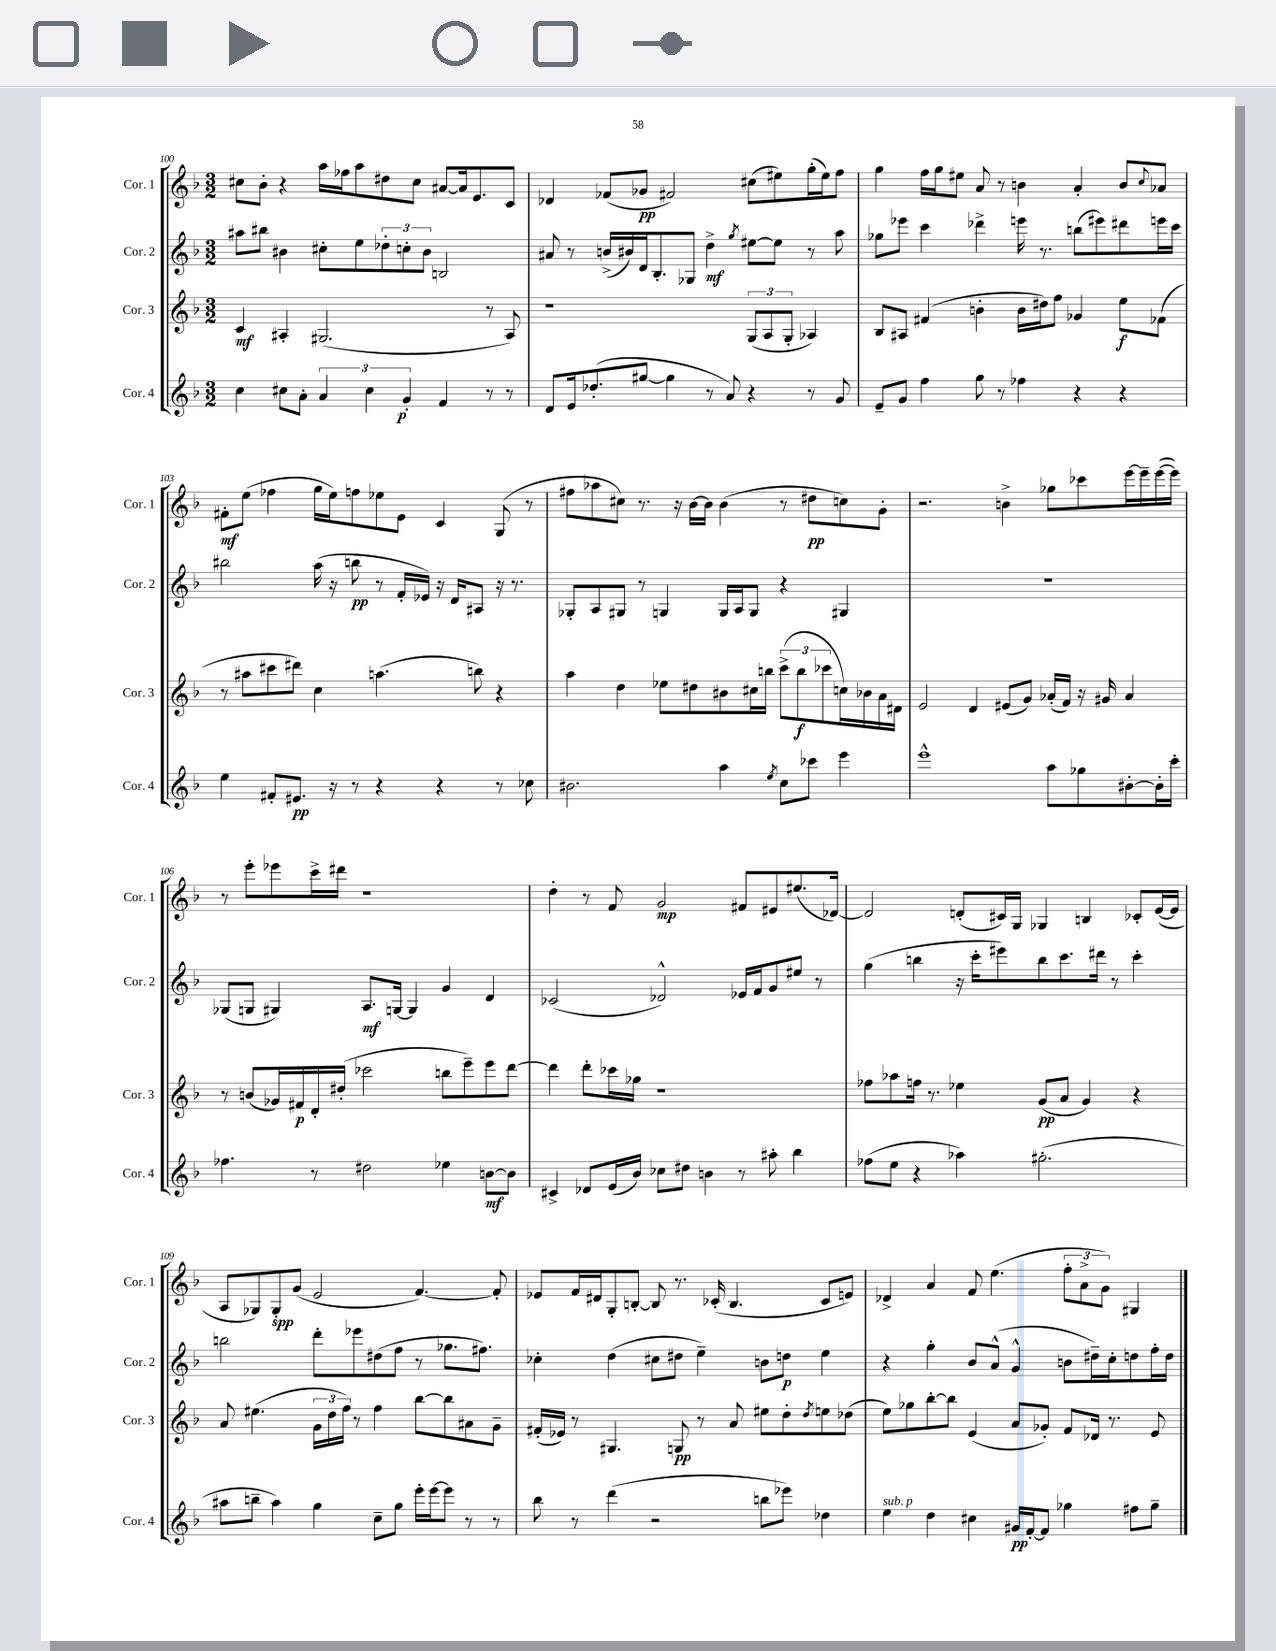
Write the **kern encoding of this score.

**kern	**dynam	**kern	**dynam	**kern	**dynam	**kern	**dynam
*part4	*part4	*part3	*part3	*part2	*part2	*part1	*part1
*staff4	*staff4	*staff3	*staff3	*staff2	*staff2	*staff1	*staff1
*I"Cor. 4	*	*I"Cor. 3	*	*I"Cor. 2	*	*I"Cor. 1	*
*I'Cor. 4	*	*I'Cor. 3	*	*I'Cor. 2	*	*I'Cor. 1	*
*clefG2	*	*clefG2	*	*clefG2	*	*clefG2	*
*k[b-]	*	*k[b-]	*	*k[b-]	*	*k[b-]	*
*M3/2	*	*M3/2	*	*M3/2	*	*M3/2	*
=100	=100	=100	=100	=100	=100	=100	=100
4cc\	.	4c/	mf	8aa#X\L	.	8cc#X\L	.
.	.	.	.	8bb#X\J	.	8b-'\J	.
8cc#X\L	.	4A#X'/	.	4b#X\	.	4r	.
8a'\J	.	.	.	.	.	.	.
6a/	.	(2.G#X/	.	8cc#X'\L	.	16aa\LL	.
.	.	.	.	.	.	16ff-X\J	.
.	.	.	.	8ee\	.	8aa\	.
6cc#\	.	.	.	.	.	.	.
.	.	.	.	12dd-X'\	.	8dd#X\	.
6g'/	p	.	.	12ccn'\	.	.	.
.	.	.	.	.	.	8cc#\J	.
.	.	.	.	12b#\J	.	.	.
4f/	.	.	.	2Bn/	.	[8a#X/L	.
.	.	.	.	.	.	16a#/k]	.
.	.	.	.	.	.	8.e/	.
8r	.	8r	.	.	.	.	.
8r	.	8A#/)	.	.	.	8c/J	.
=101	=101	=101	=101	=101	=101	=101	=101
8d/L	.	1r	.	8a#X/	.	4d-X/	.
16e/k	.	.	.	8r	.	.	.
(8.dd-X'/	.	.	.	.	.	.	.
.	.	.	.	(16bn^/LL	.	(8f-X/L	.
.	.	.	.	16b#X/)	.	.	.
[8gg#X/J	.	.	.	16d/J	.	8g-X/J	pp
.	.	.	.	8.B-'/	.	.	.
4gg#\]	.	.	.	.	.	2f#X/)	.
.	.	.	.	8G-X/J	.	.	.
8r	.	.	.	4dd^\	mf	.	.
8a/)	.	.	.	.	.	.	.
.	.	.	.	8qgg/	.	.	.
4r	.	(12G/L	.	[8ee#X\L	.	(8cc#X\L	.
.	.	12A/	.	.	.	.	.
.	.	.	.	8ee#\J]	.	8ee#X\)	.
.	.	12G'/J	.	.	.	.	.
8r	.	4A-X/)	.	8r	.	(16gg'\L	.
.	.	.	.	.	.	16ee#\J)	.
8g/	.	.	.	8aa\	.	8ff\J	.
=102	=102	=102	=102	=102	=102	=102	=102
8e~/L	.	8B-/L	.	8gg-X\L	.	4gg\	.
8g/J	.	8A#X/J	.	8eee-X\J	.	.	.
4ff\	.	(4f#X/	.	4ccc\	.	16ff\LL	.
.	.	.	.	.	.	16gg\J	.
.	.	.	.	.	.	8ee#X\J	.
8gg\	.	4bn'\	.	4ddd-X^\	.	8a/	.
8r	.	.	.	.	.	8r	.
4ff-X\	.	16b\LL	.	16eeen\	.	4bn\	.
.	.	16dd#X\J)	.	8.r	.	.	.
.	.	8ff\J	.	.	.	.	.
4r	.	4g-X/	.	(8bbn\L	.	4a'/	.
.	.	.	.	8eee#X\)	.	.	.
4r	.	8ee\L	f	8ddd#X\	.	8b/L	.
.	.	.	.	.	.	8qqcc/	.
.	.	(8f-X\J	.	16eeen\L	.	8a-X/J	.
.	.	.	.	16ccc\JJ	.	.	.
!!LO:LB:g=z
=103	=103	=103	=103	=103	=103	=103	=103
4ee\	.	8r	.	2bb#X\	.	8f#X'\L	mf
.	.	8aa#X\L	.	.	.	(8ee\J	.
8f#X'/L	.	8ccc#X\	.	.	.	4ff-X\	.
8.e#X/J	pp	8ddd#X\J)	.	.	.	.	.
.	.	4cc\	.	(16aa\	.	16gg\LL	.
16r	.	.	.	16r	.	16ee\J)	.
8r	.	.	.	8bbn\	pp	8ffn\	.
4r	.	(4.aan\	.	8r	.	8ee-X\	.
.	.	.	.	16f'/LL	.	8e\J	.
.	.	.	.	16e-X/JJ)	.	.	.
4r	.	.	.	16r	.	4c/	.
.	.	.	.	16d/KL	.	.	.
.	.	8bbn\)	.	8A#X/J	.	.	.
8r	.	4r	.	16r	.	(8G/	.
.	.	.	.	8.r	.	.	.
8cc-X\	.	.	.	.	.	8r	.
=104	=104	=104	=104	=104	=104	=104	=104
2.b#X\	.	4aa\	.	8G-X'/L	.	8ff#X\L	.
.	.	.	.	8A/	.	8aa-X\	.
.	.	4dd\	.	8G#X/J	.	8cc#X\J)	.
.	.	.	.	8r	.	8.r	.
.	.	8ee-X\L	.	4Gn/	.	.	.
.	.	.	.	.	.	16r	.
.	.	8dd#X\	.	.	.	[16b-\LL	.
.	.	.	.	.	.	16b-\JJ]	.
4aa\	.	8b#X\	.	16G/LL	.	(4b-\	.
.	.	.	.	16A/J	.	.	.
.	.	16cc#X\L	.	8G/J	.	.	.
.	.	16bbn\JJ	.	.	.	.	.
8qee/	.	.	.	.	.	.	.
8cc\L	.	(12ccc^\L	.	4r	.	8r	.
.	.	12bb\	f	.	.	.	.
8ccc-X\J	.	.	.	.	.	8dd#X\L	pp
.	.	12ccc-X\	.	.	.	.	.
4eee\	.	16ccn\L)	.	4G#X/	.	8ccn\)	.
.	.	16b-X\	.	.	.	.	.
.	.	16a\	.	.	.	8g'\J	.
.	.	16d#X\JJ	.	.	.	.	.
=105	=105	=105	=105	=105	=105	=105	=105
1eee^^	.	2e/	.	1.r	.	2.r	.
.	.	4d/	.	.	.	.	.
.	.	(8e#X/L	.	.	.	4bn^\	.
.	.	8g/J)	.	.	.	.	.
8aa\L	.	(16a-X'/LL	.	.	.	8gg-X\L	.
.	.	16f/JJ)	.	.	.	.	.
8gg-X\	.	16r	.	.	.	8ccc-X\	.
.	.	16g#X/	.	.	.	.	.
[8b#X'\	.	4a-/	.	.	.	[16eee\L	.
.	.	.	.	.	.	16eee~\]	.
16b#'\L]	.	.	.	.	.	([16eee\	.
16ccc'\JJ	.	.	.	.	.	16eee\JJ])	.
!!LO:LB:g=z
=106	=106	=106	=106	=106	=106	=106	=106
4.ff-X\	.	8r	.	(8G-X/L	.	8r	.
.	.	(8bn/L	.	8Gn/J	.	8eee'\L	.
.	.	16g-X/L)	.	4G#X/)	.	8eee-X\	.
.	.	16f#X/	p	.	.	.	.
8r	.	16d'/	.	.	.	16ccc^\L	.
.	.	(16dd#X'/JJ	.	.	.	16ddd#X\JJ	.
2dd#X\	.	2ccc-X\	.	8.A/L	mf	1r	.
.	.	.	.	[16Gn/Jk	.	.	.
.	.	.	.	4G/]	.	.	.
4ee-X\	.	8bbn\L	.	4g/	.	.	.
.	.	8eee~\)	.	.	.	.	.
[8bn\L	mf	8eee\	.	4d/	.	.	.
8b\J]	.	[8ddd\J	.	.	.	.	.
=107	=107	=107	=107	=107	=107	=107	=107
4c#X^/	.	4ddd\]	.	(2c-X/	.	4dd'\	.
8d-X/L	.	8ddd'\L	.	.	.	8r	.
(16e/L	.	16ccc-X\L	.	.	.	8f/	.
16b-/JJ)	.	16gg-X\JJ	.	.	.	.	.
8cc-X\L	.	1r	.	2d-X^^/)	.	2g/	mp
8dd#X\J	.	.	.	.	.	.	.
4bn\	.	.	.	.	.	.	.
8r	.	.	.	16e-X/LL	.	8f#X/L	.
.	.	.	.	16f/J	.	.	.
8aa#X'\	.	.	.	8g/	.	8e#X/	.
4bb-\	.	.	.	8ee#X/J	.	(8.ee#X/	.
.	.	.	.	8r	.	.	.
.	.	.	.	.	.	[16d-X/Jk)	.
=108	=108	=108	=108	=108	=108	=108	=108
(8ff-X\L	.	8ff-X\L	.	(4gg\	.	2d-/]	.
8ee\J	.	8aa-X\	.	.	.	.	.
4r	.	16ffn\Jk	.	4bbn\	.	.	.
.	.	8.r	.	.	.	.	.
4aa-X\)	.	4ee-X\	.	16r	.	(8dn'/L	.
.	.	.	.	16ccc'\KL	.	.	.
.	.	.	.	8eee#X\)	.	16c#X/L)	.
.	.	.	.	.	.	16G/JJ	.
(2.gg#X'\	.	(8g/L	pp	8bb\	.	4G-X/	.
.	.	8a/J	.	8.ccc\	.	.	.
.	.	4g/)	.	.	.	4Bn/	.
.	.	.	.	16ddd#X\Jk	.	.	.
.	.	.	.	8r	.	.	.
.	.	4r	.	4ccc'\	.	8c-X'/L	.
.	.	.	.	.	.	([16e/L	.
.	.	.	.	.	.	16e/JJ]	.
!!LO:LB:g=z
=109	=109	=109	=109	=109	=109	=109	=109
8aa#X\L	.	8a/	.	2bbn\	.	8A/L	.
8bbn~\J	.	(4.ee#X\	.	.	.	8G-X/)	.
4aa#\)	.	.	.	.	.	8G-'/	spp
.	.	.	.	.	.	(8g/J	.
4gg\	.	24g\LL	.	8ddd'\L	.	2e/	.
.	.	24dd\	.	.	.	.	.
.	.	24ff\JJ)	.	.	.	.	.
.	.	8r	.	8eee-X\	.	.	.
8cc~\L	.	4ff\	.	(8dd#X\	.	.	.
8gg\J	.	.	.	8ff\J	.	.	.
16eee'\LL	.	[8bb-\L	.	8r	.	[4.f/)	.
[16eee\J	.	.	.	.	.	.	.
8eee\J]	.	8bb-\]	.	8.gg-X\L	.	.	.
8r	.	8a#X\	.	.	.	.	.
.	.	.	.	8.ff#X\J)	.	.	.
8r	.	8g~\J	.	.	.	8f'/]	.
=110	=110	=110	=110	=110	=110	=110	=110
8bb-\	.	(16f#X'/LL	.	4cc-X'\	.	8e-X/L	.
.	.	16e-X/JJ)	.	.	.	.	.
8r	.	8r	.	.	.	16f/L	.
.	.	.	.	.	.	16d#X/J	.
(4ddd\	.	4.G#X/	.	(4dd\	.	8G'/	.
.	.	.	.	.	.	[8Bn'/J	.
2r	.	.	.	8cc#X\L	.	8B/]	.
.	.	8Gn/	pp	8dd#X\J	.	8.r	.
.	.	8r	.	4ee~\)	.	.	.
.	.	.	.	.	.	(16c-X'/	.
.	.	8a/	.	.	.	4.B/	.
8bbn\L	.	8ee#X\L	.	8bn\L	.	.	.
8eee-X\J)	.	8dd'\	.	8ddn\J	p	.	.
.	.	8qdd/	.	.	.	.	.
4dd-X\	.	8een\	.	4ee\	.	8c-/L	.
.	.	(8dd-X\J	.	.	.	8en/J)	.
=111	=111	=111	=111	=111	=111	=111	=111
!LO:TX:a:i:t=sub. p	!	!	!	!	!	!	!
4ee\	.	8ee\L)	.	4r	.	4d-X^/	.
.	.	8gg-X\	.	.	.	.	.
4dd\	.	[8bb-'\	.	4gg'\	.	4a/	.
.	.	8bb-\J]	.	.	.	.	.
4cc#X\	.	(4e/	.	8b-/L	.	8f/	.
.	.	.	.	(8a^^/J	.	(4.ee\	.
16g#X/LL	pp	8a/L	.	4g^^/	.	.	.
[16f'/J	.	.	.	.	.	.	.
8f/J]	.	8g-X'/J)	.	.	.	.	.
4gg-X\	.	8f/L	.	8bn\L	.	12ff'\L	.
.	.	.	.	.	.	12a^\	.
.	.	16d-X/Jk	.	16dd#X~\L)	.	.	.
.	.	.	.	.	.	12g\J)	.
.	.	8.r	.	16cc'\J	.	.	.
8ff#X\L	.	.	.	8ddn\	.	4G#X/	.
8gg-~\J	.	8e/	.	16ff'\L	.	.	.
.	.	.	.	16dd\JJ	.	.	.
==	==	==	==	==	==	==	==
*-	*-	*-	*-	*-	*-	*-	*-
